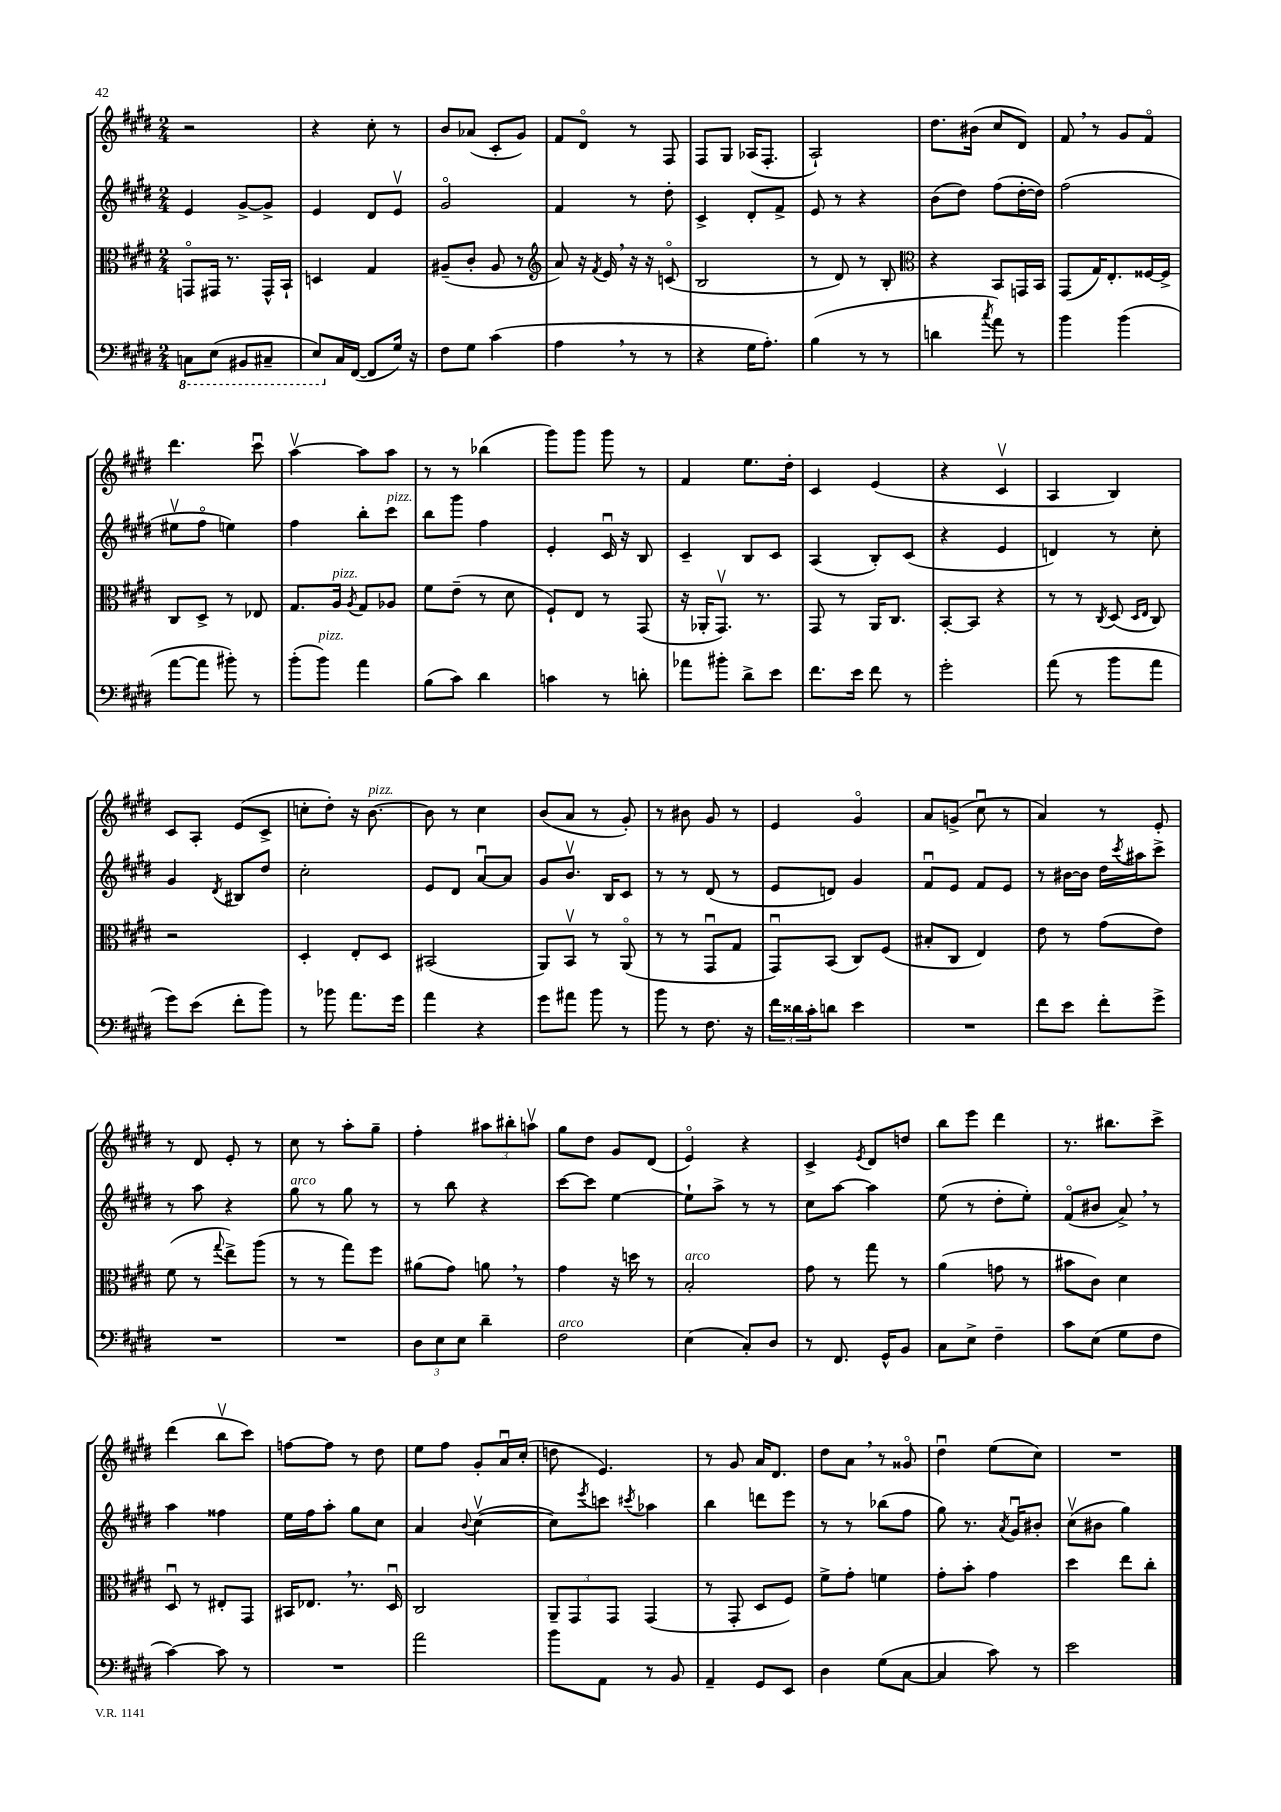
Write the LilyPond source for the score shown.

<<
\new StaffGroup <<
\new Staff = "s0" {
    \clef treble \key e \major \numericTimeSignature \time 2/4
    r2 |
    r4 cis''8-. r8 |
    b'8 aes'8( cis'8-. gis'8) |
    fis'8 dis'8\flageolet r8 fis8 |
    fis8 gis8 aes16( fis8.-. |
    a2-!) |
    dis''8. bis'16( cis''8 dis'8) |
    fis'8 \breathe r8 gis'8 fis'8\flageolet |
    dis'''4. cis'''8\downbow |
    a''4~\upbow a''8 a''8 |
    r8 r8 bes''4( |
    gis'''8) gis'''8 gis'''8 r8 |
    fis'4 e''8. dis''16-. |
    cis'4 e'4( |
    r4 cis'4\upbow |
    a4 b4) |
    cis'8 a8-. e'8( cis'8-> |
    c''8-. dis''8-.) r16 b'8.~^\markup { \italic "pizz." } |
    b'8 r8 cis''4 |
    b'8( a'8 r8 gis'8-.) |
    r8 bis'8 gis'8 r8 |
    e'4 gis'4\flageolet |
    a'8 g'8->( cis''8\downbow r8 |
    a'4) r8 e'8-. |
    r8 dis'8 e'8-. r8 |
    cis''8 r8 a''8-. gis''8-- |
    fis''4-. \tuplet 3/2 { ais''8 bis''8-. a''8\upbow } |
    gis''8 dis''8 gis'8 dis'8( |
    e'4\flageolet) r4 |
    cis'4-> \acciaccatura { e'8 } dis'8 d''8 |
    b''8 e'''8 dis'''4 |
    r8. bis''8. cis'''8-> |
    dis'''4( b''8\upbow cis'''8) |
    f''8~ f''8 r8 dis''8 |
    e''8 fis''8 gis'8-. a'16\downbow cis''16-.( |
    d''8 e'4.) |
    r8 gis'8 a'16 dis'8. |
    dis''8 a'8 \breathe r8 gisis'8\flageolet |
    dis''4\downbow e''8( cis''8) |
    R2 \bar "|." |
}
\new Staff = "s1" {
    \clef treble \key e \major \numericTimeSignature \time 2/4
    e'4 gis'8~-> gis'8-> |
    e'4 dis'8 e'8\upbow |
    gis'2\flageolet |
    fis'4 r8 dis''8-. |
    cis'4-> dis'8-. fis'8-> |
    e'8 r8 r4 |
    b'8( dis''8) fis''8( dis''16~-. dis''16) |
    fis''2( |
    eis''8\upbow fis''8\flageolet e''4) |
    fis''4 b''8-. cis'''8^\markup { \italic "pizz." } |
    b''8 gis'''8 fis''4 |
    e'4-. cis'16\downbow r16 b8 |
    cis'4-- b8 cis'8 |
    a4( b8-.) cis'8( |
    r4 e'4 |
    d'4) r8 cis''8-. |
    gis'4 \acciaccatura { dis'8 } bis8 dis''8 |
    cis''2-. |
    e'8 dis'8 a'8~\downbow a'8 |
    gis'8 b'8.\upbow b16 cis'8 |
    r8 r8 dis'8( r8 |
    e'8 d'8) gis'4 |
    fis'8\downbow e'8 fis'8 e'8 |
    r8 bis'16~ bis'16 dis''16 \acciaccatura { cis'''8 } ais''16 cis'''8-> |
    r8 a''8 r4 |
    gis''8^\markup { \italic "arco" } r8 gis''8 r8 |
    r8 b''8 r4 |
    cis'''8~ cis'''8 e''4~ |
    e''8-! a''8-> r8 r8 |
    cis''8 a''8~ a''4 |
    e''8( r8 dis''8-. e''8-.) |
    fis'8\flageolet( bis'8 a'8->) \breathe r8 |
    a''4 fisis''4 |
    e''16 fis''16 a''8-. gis''8 cis''8 |
    a'4 \appoggiatura { b'8 } cis''4~\upbow( |
    cis''8) \acciaccatura { e'''8 } c'''8 \acciaccatura { cis'''8 } aes''4 |
    b''4 d'''8 e'''8 |
    r8 r8 bes''8( fis''8 |
    gis''8) r8. \acciaccatura { a'8 } gis'16\downbow bis'8-. |
    cis''8\upbow( bis'8 gis''4) \bar "|." |
}
\new Staff = "s2" {
    \clef alto \key e \major \numericTimeSignature \time 2/4
    g,8\flageolet gis,16 r8. gis,16-^ b,16-! |
    d4 gis4 |
    ais8--( cis'8-. ais8 r8 |
    \clef treble a'8) r16 \acciaccatura { fis'8 } e'16 \breathe r16 r16 c'8\flageolet( |
    b2 |
    r8 dis'8) r8 b8-. |
    \clef alto r4 b,8 g,16 b,16 |
    gis,8( gis16) e8.-. fisis16~ fisis16-> |
    cis8 dis8-> r8 ees8 |
    gis8. a16^\markup { \italic "pizz." } \acciaccatura { a8 } gis8 aes8 |
    fis'8 e'8--( r8 dis'8 |
    fis8-!) e8 r8 gis,8( |
    r16 aes,16-. gis,8.\upbow) r8. |
    gis,8 r8 a,16 cis8. |
    b,8~-. b,8 r4 |
    r8 r8 \acciaccatura { cis8 } dis8( \grace { dis16 e16 } cis8) |
    r2 |
    dis4-. e8-. dis8 |
    bis,2( |
    a,8) b,8\upbow r8 a,8\flageolet( |
    r8 r8 gis,8\downbow gis8 |
    gis,8\downbow) b,8( cis8) fis8( |
    bis8-. cis8 e4) |
    e'8 r8 gis'8( e'8) |
    fis'8( r8 \appoggiatura { gis''8 } e''8->) a''8( |
    r8 r8 gis''8) fis''8 |
    ais'8( gis'8) a'8 \breathe r8 |
    gis'4 r16 d''16 r8 |
    b2-.^\markup { \italic "arco" } |
    gis'8 r8 gis''8 r8 |
    a'4( g'8 r8 |
    bis'8 cis'8) dis'4 |
    dis8\downbow r8 eis8-. gis,8 |
    bis,16 ees8. \breathe r8. dis16\downbow |
    cis2 |
    \tuplet 3/2 { a,8-- gis,8 gis,8 } gis,4( |
    r8 gis,8-. dis8 fis8) |
    fis'8-> gis'8-. f'4 |
    gis'8-. b'8-. gis'4 |
    dis''4 e''8 cis''8-. \bar "|." |
}
\new Staff = "s3" {
    \clef bass \key e \major \numericTimeSignature \time 2/4
    \ottava #-1 c,8 e,8( bis,,8 cis,8-- |
    e,8) \ottava #0 cis16 fis,16~( fis,8 gis16) r16 |
    fis8 gis8 cis'4( |
    a4 \breathe r8 r8 |
    r4 gis16 a8.-.) |
    b4( r8 r8 |
    d'4 \acciaccatura { cis''8 } a'8) r8 |
    b'4 b'4( |
    a'8~ a'8 bis'8-.) r8 |
    b'8-.( b'8^\markup { \italic "pizz." }) a'4 |
    b8( cis'8) dis'4 |
    c'4 r8 d'8-. |
    aes'8 bis'8-. dis'8-> e'8 |
    fis'8. e'16 fis'8 r8 |
    gis'2-. |
    a'8( r8 b'8 a'8 |
    gis'8) e'8( fis'8-. b'8) |
    r8 bes'8 a'8. gis'16 |
    a'4 r4 |
    gis'8 ais'8 b'8 r8 |
    b'8 r8 fis8. r16 |
    \tuplet 3/2 { fis'16 disis'16 cis'16-. } d'8 e'4 |
    R2 |
    fis'8 e'8 fis'8-. gis'8-> |
    R2 |
    R2 |
    \tuplet 3/2 { dis8 e8 e8 } dis'4-- |
    fis2^\markup { \italic "arco" } |
    e4( cis8-.) dis8 |
    r8 fis,8. gis,16-^ b,8 |
    cis8 e8-> fis4-- |
    cis'8 e8( gis8 fis8 |
    cis'4~) cis'8 r8 |
    R2 |
    a'2 |
    b'8 a,8 r8 b,8 |
    a,4-- gis,8 e,8 |
    dis4 gis8( cis8~ |
    cis4 cis'8) r8 |
    e'2 \bar "|." |
}
>>
>>
\layout { \context { \Score \remove "Bar_number_engraver" } }
